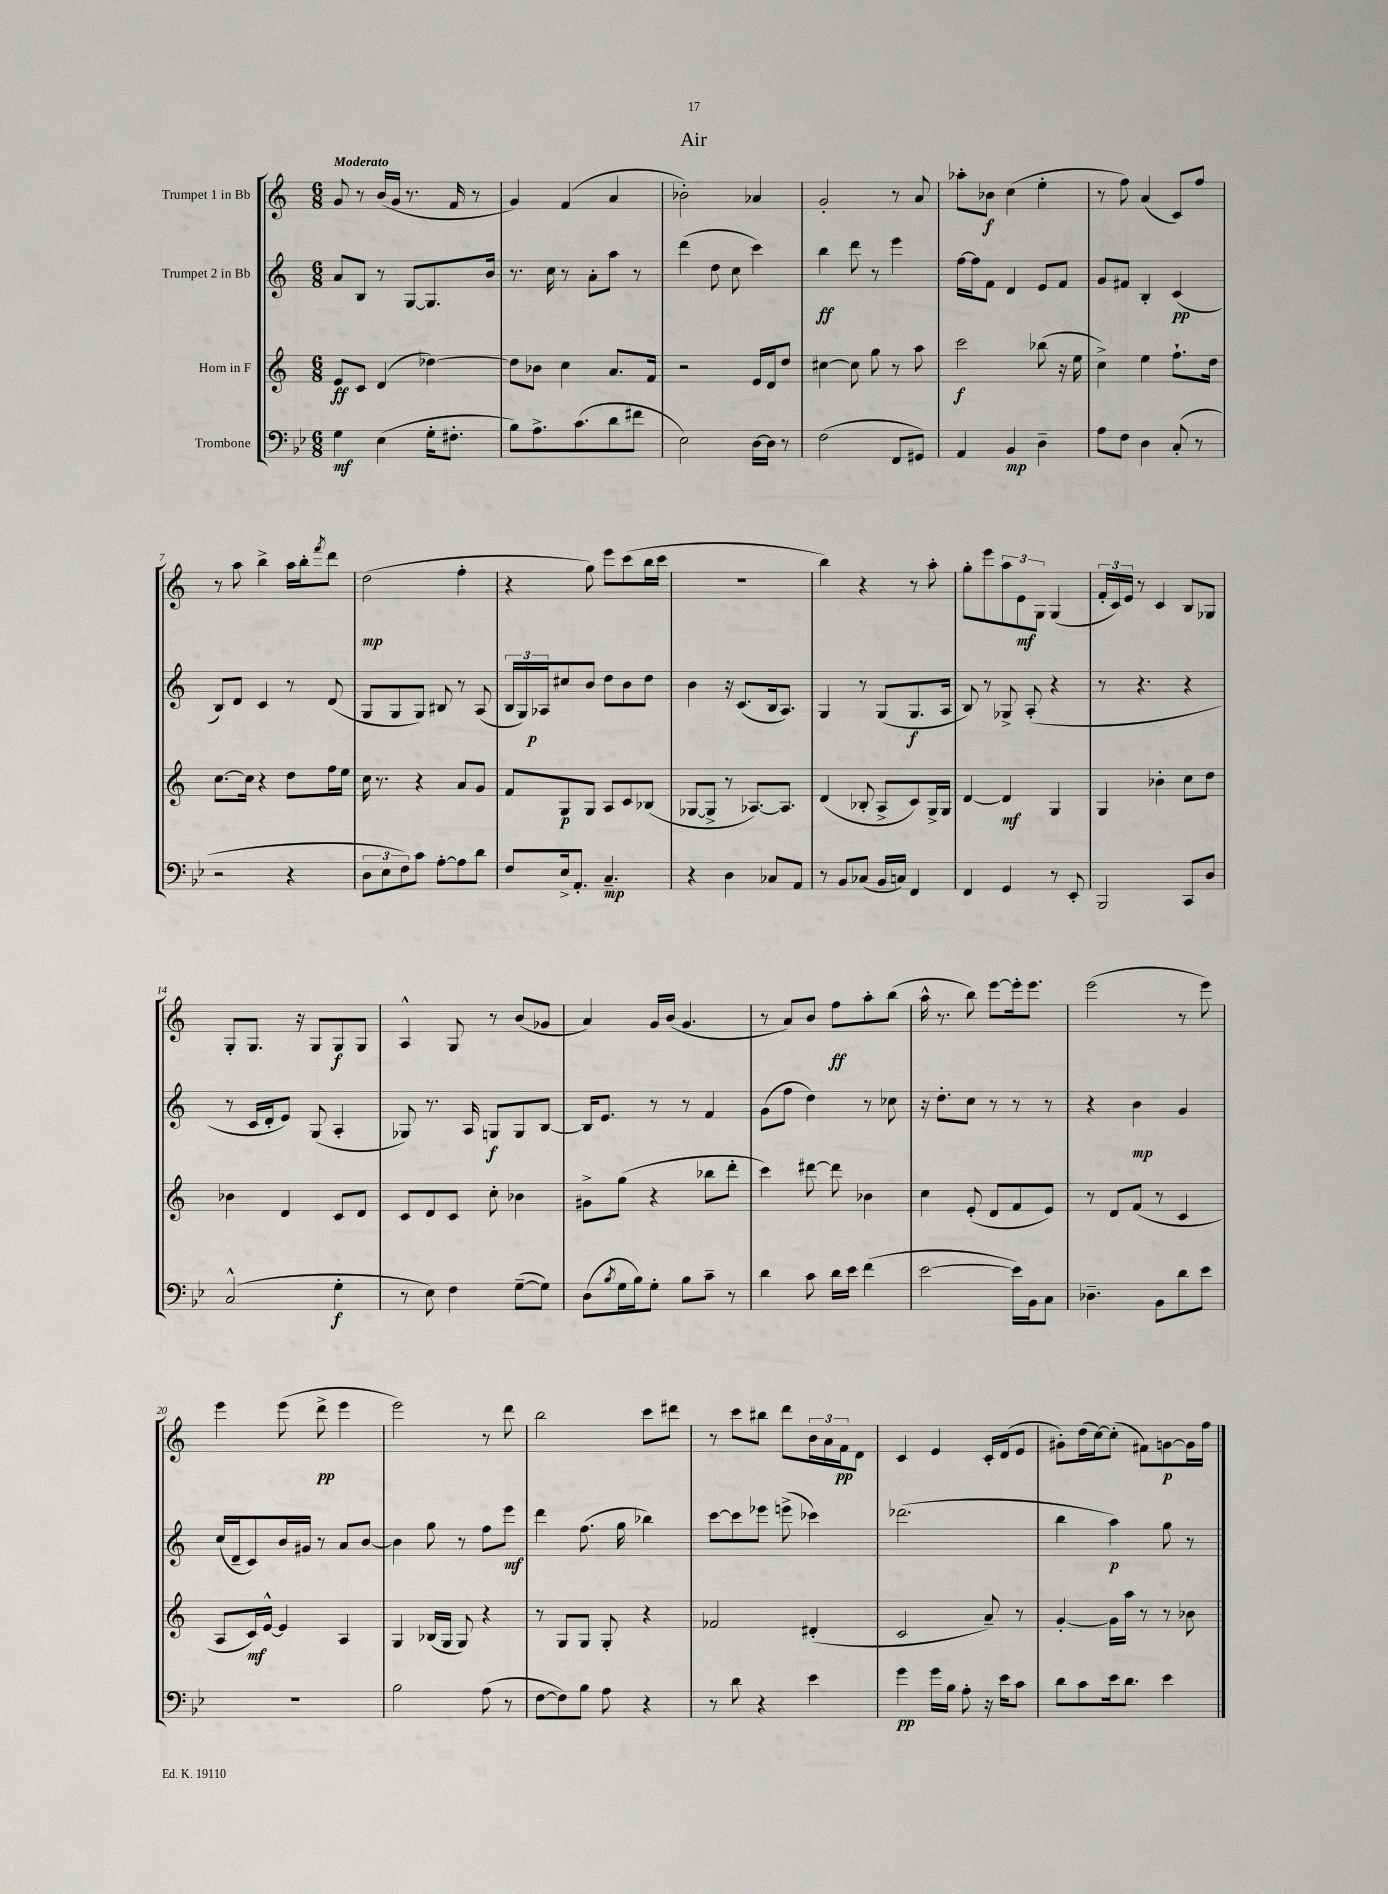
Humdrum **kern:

**kern	**dynam	**kern	**dynam	**kern	**dynam	**kern	**dynam
*part4	*part4	*part3	*part3	*part2	*part2	*part1	*part1
*staff4	*staff4	*staff3	*staff3	*staff2	*staff2	*staff1	*staff1
*I"Trombone	*	*I"Horn in F	*	*I"Trumpet 2 in Bb	*	*I"Trumpet 1 in Bb	*
*clefF4	*	*clefG2	*	*clefG2	*	*clefG2	*
*k[b-e-]	*	*k[]	*	*k[]	*	*k[]	*
*M6/8	*	*M6/8	*	*M6/8	*	*M6/8	*
=1	=1	=1	=1	=1	=1	=1	=1
!	!	!	!	!	!	!LO:TX:a:B:t=Moderato	!
4G\	mf	8e/L	ff	8a/L	.	8g/	.
.	.	8c/J	.	8B/J	.	8r	.
(4E-\	.	(4d/	.	8r	.	(16b/LL	.
.	.	.	.	.	.	16g/JJ	.
.	.	.	.	[8G/L	.	8.r	.
16G'\KL	.	[4dd-X\)	.	8.G/]	.	.	.
8.F#X'\J	.	.	.	.	.	16f/	.
.	.	.	.	.	.	8r	.
.	.	.	.	16b/Jk	.	.	.
=2	=2	=2	=2	=2	=2	=2	=2
8B-\L)	.	8dd-\L]	.	8.r	.	4g/)	.
8.A^\	.	8b-X\J	.	.	.	.	.
.	.	.	.	16cc\	.	.	.
.	.	4cc\	.	8r	.	(4f/	.
(8.c\	.	.	.	.	.	.	.
.	.	.	.	8a'\L	.	.	.
8d\	.	8.a/L	.	8aa\J	.	4a/	.
8f#X\J	.	.	.	8r	.	.	.
.	.	16f/Jk	.	.	.	.	.
=3	=3	=3	=3	=3	=3	=3	=3
2E-\)	.	2r	.	(4ddd\	.	2b-X'\)	.
.	.	.	.	8dd\	.	.	.
.	.	.	.	8cc\	.	.	.
[16D\LL	.	16e/LL	.	4ccc\)	.	4a-X/	.
16D\JJ]	.	16d/J	.	.	.	.	.
8r	.	8dd/J	.	.	.	.	.
=4	=4	=4	=4	=4	=4	=4	=4
(2F\	.	[4cc#X\	.	4bb\	ff	2g'/	.
.	.	8cc#\]	.	8ddd\	.	.	.
.	.	8gg\	.	8r	.	.	.
8FF/L	.	8r	.	4eee\	.	8r	.
8GG#X/J)	.	8aa\	.	.	.	8a/	.
=5	=5	=5	=5	=5	=5	=5	=5
4AA/	.	2ccc\	f	[16ff\LL	.	8aa-X'\L	.
.	.	.	.	16ff\J]	.	.	.
.	.	.	.	8f\J	.	8b-X\J	f
4BB-/	mp	.	.	4d/	.	(4cc\	.
4D~\	.	(8bb-X\	.	8e/L	.	4ee'\	.
.	.	16r	.	8f/J	.	.	.
.	.	16ee\	.	.	.	.	.
=6	=6	=6	=6	=6	=6	=6	=6
8A\L	.	4cc^\)	.	8g/L	.	8r	.
8F\J	.	.	.	8f#X/J	.	8ff\)	.
4D\	.	4ee\	.	4B'/	.	(4a/	.
(8C'/	.	8.ff`\L	.	(4c/	pp	8c/L)	.
8r	.	.	.	.	.	8ff/J	.
.	.	16dd\Jk	.	.	.	.	.
!!LO:LB:g=z
=7	=7	=7	=7	=7	=7	=7	=7
2r	.	[8.cc\L	.	8B/L)	.	8r	.
.	.	.	.	8d/J	.	8aa\	.
.	.	16cc\Jk]	.	.	.	.	.
.	.	4r	.	4c/	.	4bb^\	.
4r	.	8dd\L	.	8r	.	16aa\LL	.
.	.	.	.	.	.	16bb'\J	.
.	.	.	.	.	.	8qfff/	.
.	.	16ff\L	.	(8d/	.	8ddd\J	.
.	.	16ee\JJ	.	.	.	.	.
=8	=8	=8	=8	=8	=8	=8	=8
12D\L	.	16cc\	.	8G/L	.	(2dd\	mp
.	.	8.r	.	.	.	.	.
12E-\	.	.	.	.	.	.	.
.	.	.	.	8G/	.	.	.
12F\)	.	.	.	.	.	.	.
8c\J	.	4r	.	8G/J)	.	.	.
[8A'\L	.	.	.	8B#X/	.	.	.
8A\]	.	8a/L	.	8r	.	4ff'\	.
8d\J	.	8g/J	.	(8A/	.	.	.
=9	=9	=9	=9	=9	=9	=9	=9
8F/L	.	8f/L	.	24B/LL	.	4r	.
.	.	.	.	24G/)	.	.	.
.	.	.	.	24A-X/J	p	.	.
16E-^/k	.	8G/	p	8cc#X/	.	.	.
8.AA'/J	.	.	.	.	.	.	.
.	.	8G/J	.	8b/J	.	8gg\)	.
4.C~/	mp	8A/L	.	8dd\L	.	8eee\L	.
.	.	8c/	.	8b\	.	(8ccc\	.
.	.	(8B-X/J	.	8dd\J	.	16bb\L	.
.	.	.	.	.	.	16ccc\JJ	.
=10	=10	=10	=10	=10	=10	=10	=10
4r	.	[8G-X/L	.	4b\	.	2.r	.
.	.	8G-^/J]	.	.	.	.	.
4D\	.	8r	.	16r	.	.	.
.	.	.	.	(8.c/L	.	.	.
.	.	[8.A-X/L)	.	.	.	.	.
8C-X/L	.	.	.	16B/k	.	.	.
.	.	8.A-/J]	.	8.A/J)	.	.	.
8AA/J	.	.	.	.	.	.	.
=11	=11	=11	=11	=11	=11	=11	=11
8r	.	(4d/	.	4G/	.	4bb\)	.
8BB-/L	.	.	.	.	.	.	.
(8C-X/J	.	8B-X'/	.	8r	.	4r	.
16BB-/LL	.	8A^/L	.	(8G/L	.	.	.
16Cn/JJ)	.	.	.	.	.	.	.
4FF/	.	8c/)	.	8.G/	f	8r	.
.	.	16G^/L	.	.	.	8aa'\	.
.	.	16G/JJ	.	16A/Jk	.	.	.
=12	=12	=12	=12	=12	=12	=12	=12
4FF/	.	[4d/	.	8B/)	.	8gg'\L	.
.	.	.	.	8r	.	8eee\	.
4GG/	.	4d/]	mf	8G-X^/	.	12aa\	.
.	.	.	.	.	.	12e\	mf
.	.	.	.	(8A'/	.	.	.
.	.	.	.	.	.	12G\J	.
8r	.	4G/	.	4r	.	(4G/	.
8EE-'/	.	.	.	.	.	.	.
=13	=13	=13	=13	=13	=13	=13	=13
2BBB-/	.	4G/	.	8r	.	24f'/LL	.
.	.	.	.	.	.	24c/)	.
.	.	.	.	.	.	24e/JJ	.
.	.	.	.	4.r	.	8r	.
.	.	4b-X'\	.	.	.	4c/	.
8CC/L	.	8cc\L	.	4r	.	8B/L	.
8D/J	.	8dd\J	.	.	.	8G-X/J	.
!!LO:LB:g=z
=14	=14	=14	=14	=14	=14	=14	=14
(2C^^/	.	4b-X\	.	8r	.	8G'/L	.
.	.	.	.	16c/LL	.	8.G/J	.
.	.	.	.	16d'/J	.	.	.
.	.	4d/	.	8e/J)	.	.	.
.	.	.	.	.	.	16r	.
.	.	.	.	(8G/	.	8G/L	.
4G'\	f	8c/L	.	4A'/	.	8G/	f
.	.	8d/J	.	.	.	8G/J	.
=15	=15	=15	=15	=15	=15	=15	=15
8r	.	8c/L	.	8G-X/)	.	4A^^/	.
8E-\)	.	8d/	.	8.r	.	.	.
4F\	.	8c/J	.	.	.	8G/	.
.	.	.	.	16A/	.	.	.
.	.	8cc'\	.	8Gn/L	f	8r	.
([8G~\L	.	4b-X\	.	8G/	.	(8b/L	.
8G\J])	.	.	.	[8B/J	.	8g-X/J	.
=16	=16	=16	=16	=16	=16	=16	=16
(8D\L	.	8g#X^\L	.	16B/KL]	.	4a/)	.
.	.	.	.	8.e/J	.	.	.
8qB-/	.	.	.	.	.	.	.
16G\L	.	(8gg\J	.	.	.	.	.
16B-\J)	.	.	.	.	.	.	.
8G'\J	.	4r	.	8r	.	16g/LL	.
.	.	.	.	.	.	(16b/JJ	.
8B-\L	.	.	.	8r	.	4.g/	.
8c~\J	.	8bb-X\L	.	4f/	.	.	.
8r	.	8ddd'\J	.	.	.	.	.
=17	=17	=17	=17	=17	=17	=17	=17
4d\	.	4ccc\)	.	(8g\L	.	8r	.
.	.	.	.	8ff\J	.	8a/L)	.
8c\	.	[8ddd#X\	.	4dd\)	.	8b/J	.
16d\LL	.	8ddd#\]	.	.	.	8ff\L	ff
16e-\JJ	.	.	.	.	.	.	.
(4f\	.	4b-X\	.	8r	.	8aa'\	.
.	.	.	.	8cc-X\	.	(8bb\J	.
=18	=18	=18	=18	=18	=18	=18	=18
[2e-\	.	4cc\	.	16r	.	16aa^^\	.
.	.	.	.	8.dd'\L	.	8.r	.
.	.	(8e'/	.	8cc\J	.	8bb\)	.
.	.	8d/L	.	8r	.	[8eee\L	.
16e-\LL])	.	8f/	.	8r	.	16eee'\k]	.
16BB-\J	.	.	.	.	.	8.eee\J	.
8C\J	.	8e/J)	.	8r	.	.	.
=19	=19	=19	=19	=19	=19	=19	=19
4.D-X~\	.	8r	.	4r	.	(2eee\	.
.	.	8d/L	.	.	.	.	.
.	.	(8f/J	.	4b\	mp	.	.
8BB-\L	.	8r	.	.	.	.	.
8d\	.	4c/	.	4g/	.	8r	.
8e-\J	.	.	.	.	.	8eee\)	.
!!LO:LB:g=z
=20	=20	=20	=20	=20	=20	=20	=20
2.r	.	8A/L	.	(16cc/LL	.	4eee\	.
.	.	.	.	16d~/J	.	.	.
.	.	16c/L)	mf	8c/)	.	.	.
.	.	[16e^^/JJ	.	.	.	.	.
.	.	4e/]	.	16b/L	.	(8eee\	.
.	.	.	.	16g#X/JJ	.	.	.
.	.	.	.	8r	.	8ddd^\	pp
.	.	4A/	.	8a/L	.	4eee\	.
.	.	.	.	[8b/J	.	.	.
=21	=21	=21	=21	=21	=21	=21	=21
2B-\	.	4G/	.	4b\]	.	2eee\)	.
.	.	(16B-X/LL	.	8gg\	.	.	.
.	.	16G/JJ	.	.	.	.	.
.	.	8G/)	.	8r	.	.	.
(8A\	.	4r	.	8ff\L	.	8r	.
8r	.	.	.	8eee\J	mf	8ddd\	.
=22	=22	=22	=22	=22	=22	=22	=22
[8F\L	.	8r	.	4ddd\	.	2bb\	.
8F\])	.	8G/L	.	.	.	.	.
8B-\J	.	8G/J	.	(8.ff\	.	.	.
8A\	.	8G'/	.	.	.	.	.
.	.	.	.	16gg\	.	.	.
4r	.	4r	.	4bb-X\)	.	8ccc\L	.
.	.	.	.	.	.	8ddd#X\J	.
=23	=23	=23	=23	=23	=23	=23	=23
8r	.	2f-X/	.	[8ccc\L	.	8r	.
8d\	.	.	.	8ccc\]	.	8ccc\L	.
4r	.	.	.	8eee-X\J	.	8bb#X\J	.
.	.	.	.	(8eeen^\	.	8ddd\L	.
4e-\	.	(4d#X'/	.	4ccc-X\)	.	24b\L	.
.	.	.	.	.	.	24a\	.
.	.	.	.	.	.	24f\J	pp
.	.	.	.	.	.	8d\J	.
=24	=24	=24	=24	=24	=24	=24	=24
4g\	pp	2c/	.	(2.ddd-X\	.	4c/	.
16g\LL	.	.	.	.	.	4e/	.
16B-\JJ	.	.	.	.	.	.	.
8A'\	.	.	.	.	.	.	.
16r	.	8a~/)	.	.	.	16c'/LL	.
16e-\KL	.	.	.	.	.	(16d/J	.
8c\J	.	8r	.	.	.	8e/J	.
=25	=25	=25	=25	=25	=25	=25	=25
8d\L	.	[4g'/	.	4bb\	.	8g#X'\L)	.
8c\	.	.	.	.	.	(16dd\L	.
.	.	.	.	.	.	[16cc\J)	.
16e-\k	.	16g\LL]	.	4aa\)	p	(8cc'\J]	.
8.d\J	.	16aa\JJ	.	.	.	.	.
.	.	8r	.	.	.	8f#X\L)	.
4e-\	.	8r	.	8gg\	.	[8gn\	p
.	.	8b-X\	.	8r	.	16g\L]	.
.	.	.	.	.	.	16ff\JJ	.
==	==	==	==	==	==	==	==
*-	*-	*-	*-	*-	*-	*-	*-
